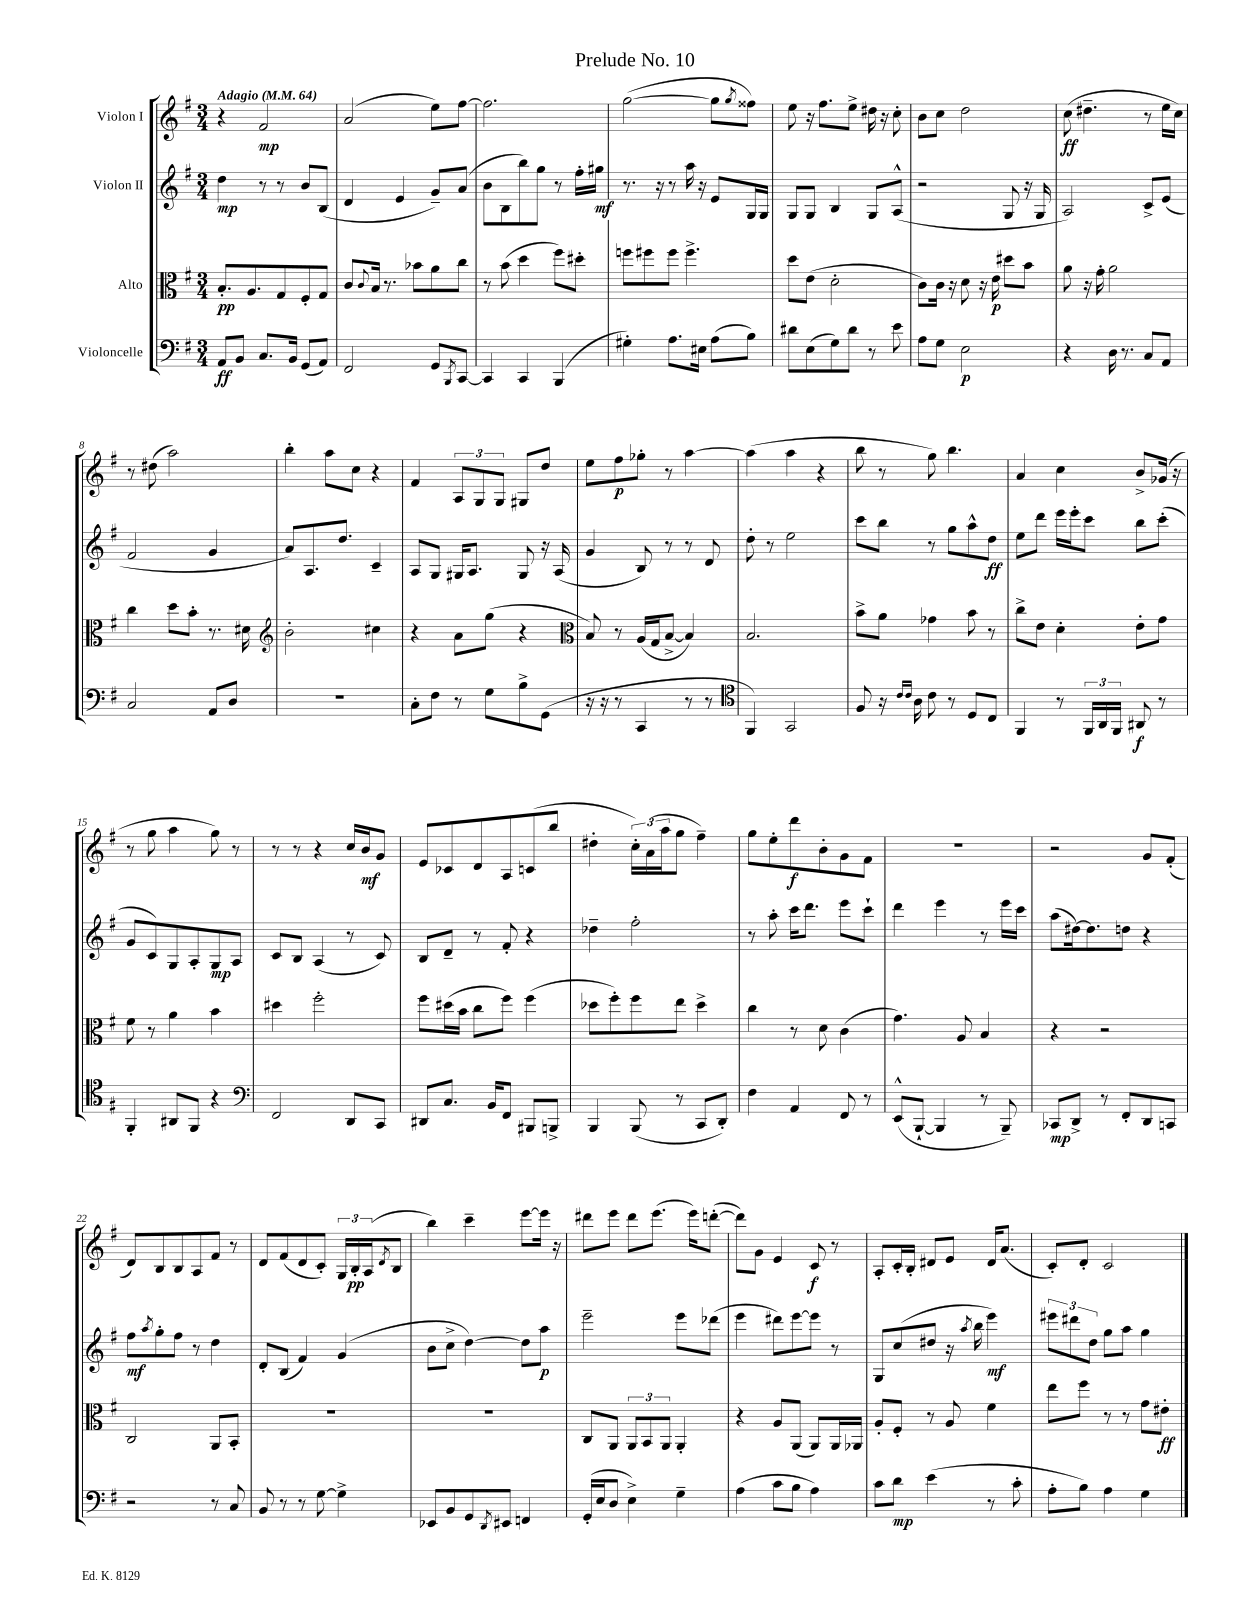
\header { title = "Prelude No. 10" }
<<
\new StaffGroup <<
\new Staff = "s0" \with { instrumentName = "Violon I" } {
    \clef treble \key g \major \numericTimeSignature \time 3/4 \tempo "Adagio" 4 = 64
    r4 fis'2\mp |
    a'2( e''8) fis''8~ |
    fis''2. |
    g''2~( g''8 \acciaccatura { g''8 } fisis''8) |
    e''8 r16 fis''8. e''8-> dis''16 r16 c''8-. |
    b'8 c''8 d''2 |
    c''8\ff( dis''4.-- r8 e''16 c''16) |
    r8 dis''8( a''2) |
    b''4-. a''8 c''8 r4 |
    fis'4 \tuplet 3/2 { a8 g8 g8 } gis8 d''8 |
    e''8 fis''8\p ges''8-. r8 a''4~ |
    a''4( a''4 r4 |
    b''8 r8 g''8) b''4. |
    a'4 c''4 b'8-> ges'16( r16 |
    r8 g''8 a''4 g''8) r8 |
    r8 r8 r4 c''16 b'16\mf g'8 |
    e'8 ces'8 d'8 a8 c'8( b''8 |
    dis''4-. \tuplet 3/2 { c''16-.) a'16( a''16 } g''8 fis''4--) |
    g''8 e''8-. d'''8\f b'8-. g'8 fis'8 |
    R2. |
    r2 g'8 fis'8-.( |
    d'8) b8 b8 a8 fis'8 r8 |
    d'8 fis'8( d'8 c'8-.) \tuplet 3/2 { g16 b16-.\pp a16( } \acciaccatura { d'8 } b8 |
    b''4) c'''4-- e'''8~ e'''16 r16 |
    dis'''8 e'''8 dis'''8 e'''8.( e'''16) d'''8~-.( |
    d'''8) g'8 e'4 c'8\f r8 |
    a8-. c'16-. b16-. dis'8 e'8 dis'16 a'8.( |
    c'8-.) d'8-. c'2 \bar "|." |
}
\new Staff = "s1" \with { instrumentName = "Violon II" } {
    \clef treble \key g \major \numericTimeSignature \time 3/4
    d''4\mp r8 r8 b'8 b8( |
    d'4 e'4 g'8--) a'8( |
    b'8 b8 b''8) g''8 r8 fis''16-. gis''16\mf |
    r8. r16 r8 a''16 r16 e'8 g16 g16 |
    g8 g8 b4 g8 a8-^( |
    r2 g8 r16 g16 |
    a2) c'8-> e'8( |
    fis'2 g'4 |
    a'8) a8. d''8. c'4-- |
    a8 g8 gis16 a8. gis8 r16 a16( |
    g'4 b8) r8 r8 d'8 |
    d''8-. r8 e''2 |
    c'''8 b''8 r8 g''8 a''8-^ d''8\ff |
    e''8 d'''8 e'''16 e'''16-. c'''8 b''8 c'''8-.( |
    g'8 c'8) g8 a8-. g8\mp a8 |
    c'8 b8 a4( r8 c'8) |
    b8 d'8-- r8 fis'8-. r4 |
    des''4-- fis''2-. |
    r8 a''8-. c'''16 d'''8. e'''8 c'''8-! |
    d'''4 e'''4 r8 e'''16 c'''16 |
    a''8( dis''16~) dis''8. d''8 r4 |
    fis''8\mf \acciaccatura { a''8 } g''8-. fis''8 r8 d''4 |
    d'8-. b8( fis'4) g'4( |
    b'8 c''8-> d''4~) d''8 a''8\p |
    e'''2-- e'''8 des'''8( |
    e'''4 dis'''8) e'''8~ e'''8 r8 |
    g8 c''8( dis''8 r16 \acciaccatura { a''8 } b''16 e'''4\mf) |
    \tuplet 3/2 { eis'''8 dis'''8 d''8 } g''8 a''8 g''4 \bar "|." |
}
\new Staff = "s2" \with { instrumentName = "Alto" } {
    \clef alto \key g \major \numericTimeSignature \time 3/4
    b8.-.\pp a8. g8 fis8-. g8 |
    c'8 \appoggiatura { c'8 } b16 r8. bes'8 a'8 c''8 |
    r8 b'8( d''4 fis''8) dis''8-. |
    f''8 fis''8 fis''8 fis''4.-> |
    d''8 e'8( d'2-. |
    c'8) c'16 r16 d'8 r16 e'16\p dis''8 b'8 |
    a'8 r16 g'16-. a'2 |
    c''4 d''8 b'8-. r8. dis'16 |
    \clef treble b'2-. cis''4 |
    r4 a'8 g''8( r4 |
    \clef alto b8) r8 a16( g16 b8~-> b4) |
    b2. |
    b'8-> a'8 ges'4 b'8 r8 |
    c''8-> e'8 d'4-. e'8-. g'8 |
    fis'8 r8 a'4 b'4 |
    dis''4 fis''2-. |
    fis''8 dis''16( b'16 c''8 fis''8) fis''4( |
    des''8 fis''8-.) fis''8 e''8 des''4-> |
    c''4 r8 d'8 c'4( |
    g'4.) a8 b4 |
    r4 r2 |
    c2 a,8 b,8-. |
    R2. |
    R2. |
    c8 a,8 \tuplet 3/2 { a,8 b,8 a,8 } a,4-. |
    r4 a8 a,8( a,8) a,16 aes,16 |
    a8-. fis8-. r8 a8 fis'4 |
    e''8 fis''8 r8 r8 g'8 eis'8-.\ff \bar "|." |
}
\new Staff = "s3" \with { instrumentName = "Violoncelle" } {
    \clef bass \key g \major \numericTimeSignature \time 3/4
    a,8\ff b,8 c8. b,16 g,8( a,8) |
    fis,2 g,8 \acciaccatura { b,,8 } c,8~ |
    c,4 c,4 b,,4( |
    gis4-.) a8. eis16 a8( b8) |
    dis'8 e8( g8) dis'8 r8 e'8 |
    a8 g8 e2\p |
    r4 d16 r8. c8 a,8 |
    c2 a,8 d8 |
    R2. |
    c8-. fis8 r8 g8 b8-> g,8( |
    r16 r16 r8 c,4 r8 r8 |
    \clef tenor fis,4) g,2 |
    fis8 r16 \grace { c'16 c'16 } a16 c'8 r8 d8 c8 |
    fis,4 r8 \tuplet 3/2 { fis,16 a,16 fis,16 } ais,8\f r8 |
    fis,4-. ais,8 fis,8 r4 |
    \clef bass fis,2 d,8 c,8 |
    dis,8 c8. b,16 fis,8 bis,,8 b,,8-> |
    b,,4 b,,8( r8 c,8 d,8-.) |
    fis4 a,4 fis,8 r8 |
    e,8-^( b,,8~-! b,,4 r8 b,,8--) |
    ces,8\mp d,8-> r8 fis,8-. d,8 c,8 |
    r2 r8 c8 |
    b,8 r8 r8 g8~ g4-> |
    ees,8 b,8 g,8 \acciaccatura { d,8 } eis,8 f,4 |
    g,16-.( e16 d8 e4->) g4-- |
    a4( c'8 b8 a4) |
    c'8 d'8\mp e'4( r8 c'8-. |
    a8-. b8) a4 g4 \bar "|." |
}
>>
>>
